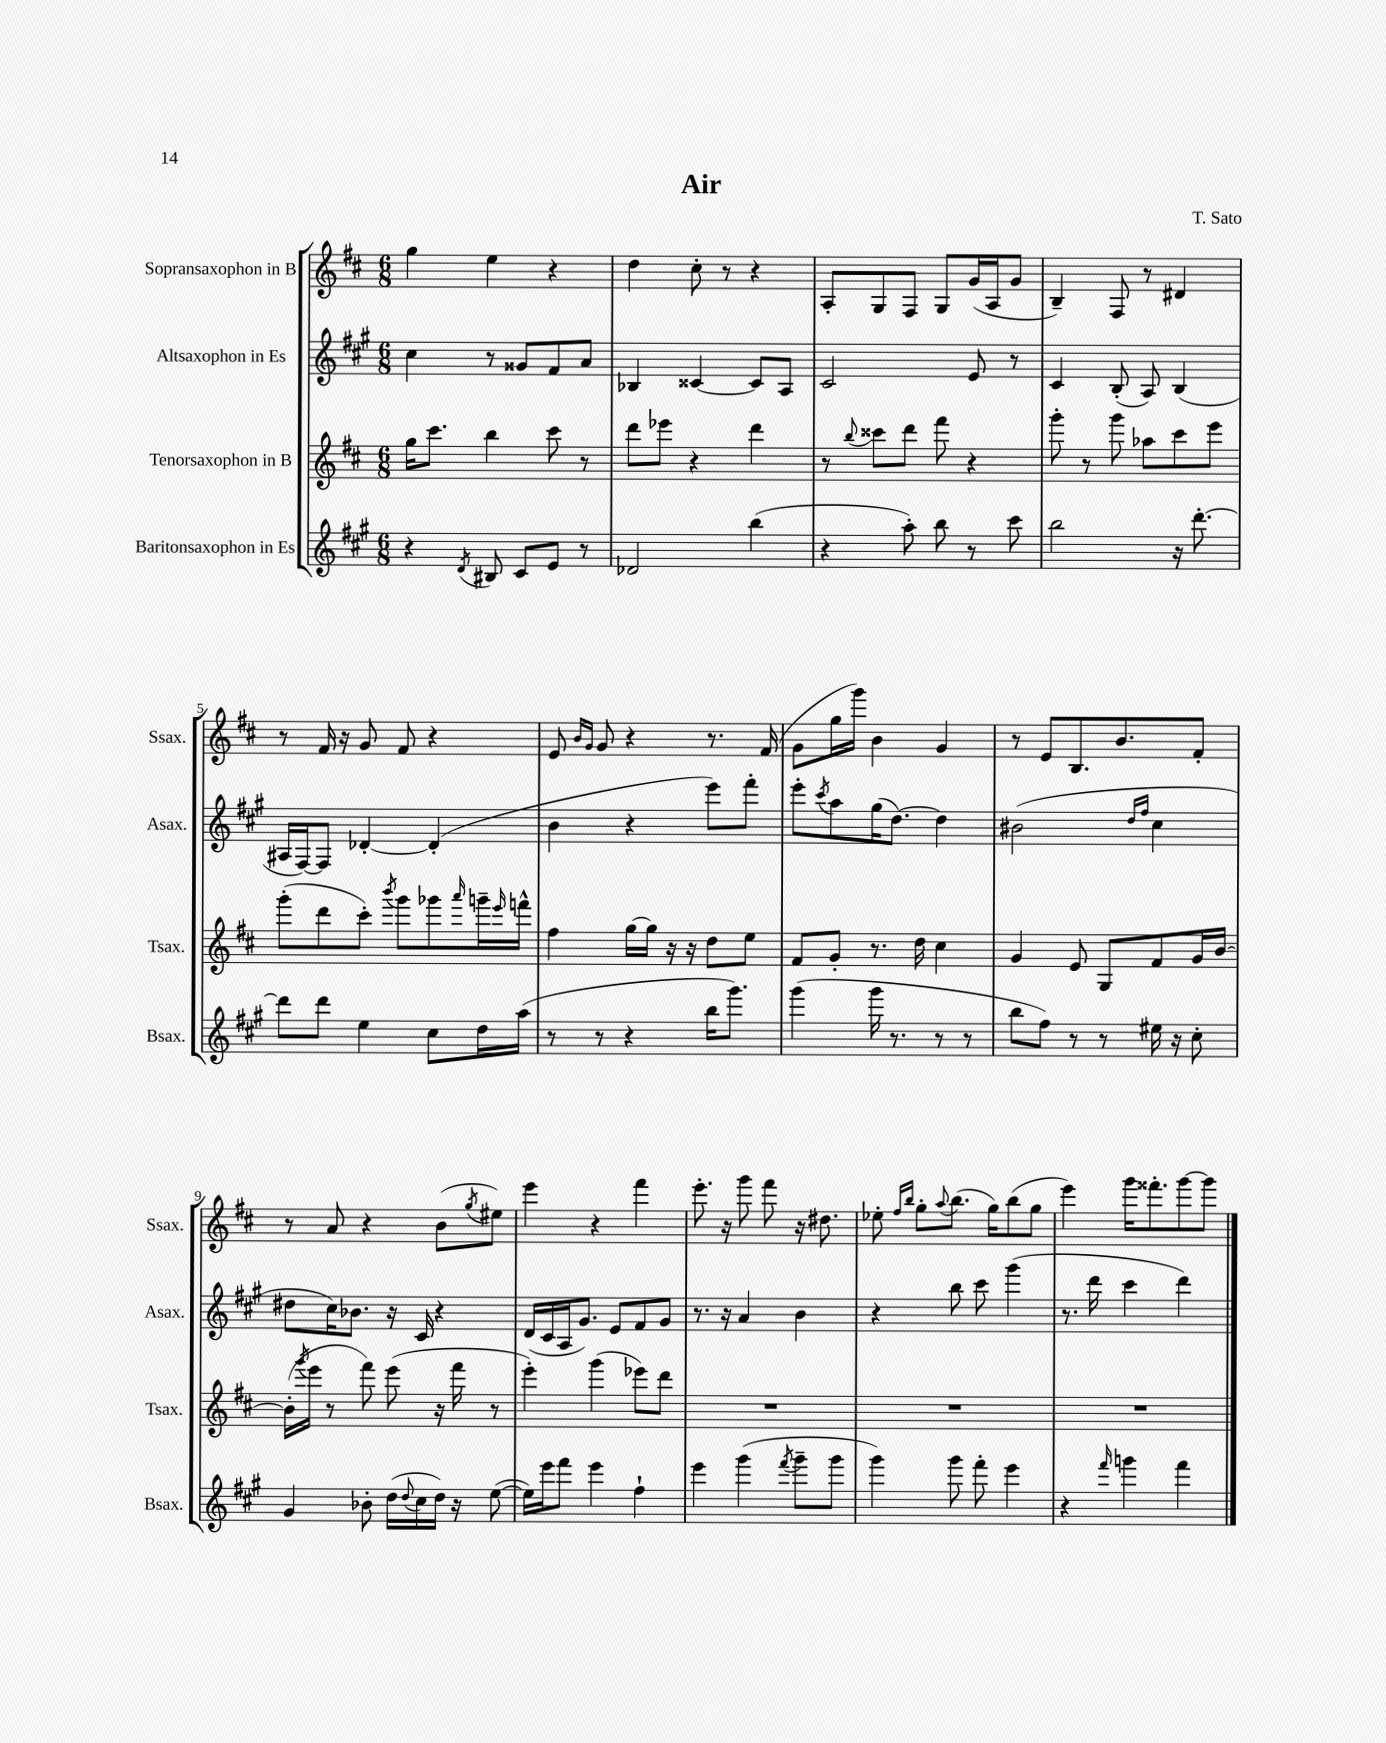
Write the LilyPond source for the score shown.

\header { title = "Air" composer = "T. Sato" }
<<
\new StaffGroup <<
\new Staff = "s0" \with { instrumentName = "Sopransaxophon in B" shortInstrumentName = "Ssax." } {
    \clef treble \key d \major \numericTimeSignature \time 6/8
    g''4 e''4 r4 |
    d''4 cis''8-. r8 r4 |
    a8-. g8 fis8 g8 g'16( a16 g'8 |
    b4--) fis8 r8 dis'4 |
    r8 fis'16 r16 g'8 fis'8 r4 |
    e'8 \grace { b'16 g'16 } g'8 r4 r8. fis'16( |
    g'8 g''16 g'''16) b'4 g'4 |
    r8 e'8 b8. b'8. fis'8-. |
    r8 a'8 r4 b'8( \acciaccatura { g''8 } eis''8) |
    e'''4 r4 fis'''4 |
    e'''8.-. r16 g'''8 fis'''8 r16 dis''8. |
    ees''8-. \grace { fis''16 b''16 } g''8-. \appoggiatura { a''8 } b''8.( g''16) b''8( g''8 |
    e'''4) g'''16 fisis'''8.-. g'''8~ g'''8 \bar "|." |
}
\new Staff = "s1" \with { instrumentName = "Altsaxophon in Es" shortInstrumentName = "Asax." } {
    \clef treble \key a \major \numericTimeSignature \time 6/8
    cis''4 r8 gisis'8 fis'8 a'8 |
    bes4 cisis'4~ cisis'8 a8 |
    cis'2 e'8 r8 |
    cis'4 b8-.( a8) b4( |
    ais16 fis16~) fis8 des'4~-. des'4-.( |
    b'4 r4 e'''8) fis'''8-. |
    e'''8-. \acciaccatura { cis'''8 } a''8 gis''16( d''8.~) d''4 |
    bis'2( \grace { d''16 fis''16 } cis''4 |
    dis''8 cis''16) bes'8. r16 cis'16 r4 |
    d'16( cis'16 a16 gis'8.) e'8 fis'8 gis'8 |
    r8. r16 a'4 b'4 |
    r4 b''8 cis'''8 gis'''4( |
    r8. d'''16 cis'''4 d'''4) \bar "|." |
}
\new Staff = "s2" \with { instrumentName = "Tenorsaxophon in B" shortInstrumentName = "Tsax." } {
    \clef treble \key d \major \numericTimeSignature \time 6/8
    g''16 cis'''8. b''4 cis'''8 r8 |
    d'''8 ees'''8 r4 d'''4 |
    r8 \appoggiatura { b''8 } cisis'''8 d'''8 fis'''8 r4 |
    g'''8-. r8 g'''8 aes''8 cis'''8 e'''8 |
    g'''8-.( d'''8 cis'''8-.) \acciaccatura { b'''8 } g'''8 ges'''8 \grace { a'''16 } g'''16-- \grace { e'''16 } f'''16-^ |
    fis''4 g''16~ g''16 r16 r16 d''8 e''8 |
    fis'8 g'8-. r8. d''16 cis''4 |
    g'4 e'8 g8 fis'8 g'16 b'16~ |
    b'16-.( \acciaccatura { g'''8 } e'''16 r8 fis'''8) e'''8( r16 fis'''16 r8 |
    e'''4-.) g'''4( ees'''8) d'''8 |
    R2. |
    R2. |
    R2. \bar "|." |
}
\new Staff = "s3" \with { instrumentName = "Baritonsaxophon in Es" shortInstrumentName = "Bsax." } {
    \clef treble \key a \major \numericTimeSignature \time 6/8
    r4 \acciaccatura { d'8 } bis8 cis'8 e'8 r8 |
    des'2 b''4( |
    r4 a''8-.) b''8 r8 cis'''8 |
    b''2 r16 d'''8.~-. |
    d'''8 d'''8 e''4 cis''8 d''16 a''16( |
    r8 r8 r4 b''16 gis'''8.) |
    gis'''4( gis'''16 r8. r8 r8 |
    b''8 fis''8) r8 r8 eis''16 r16 cis''8-. |
    gis'4 bes'8-. d''16( \appoggiatura { d''8 } cis''16 d''16) r16 e''8~( |
    e''16) e'''16 fis'''8 e'''4 fis''4-! |
    e'''4 gis'''4( \acciaccatura { fis'''8 } gis'''8-- gis'''8 |
    gis'''4) gis'''8 fis'''8-. e'''4 |
    r4 \grace { fis'''16 } g'''4 fis'''4 \bar "|." |
}
>>
>>
